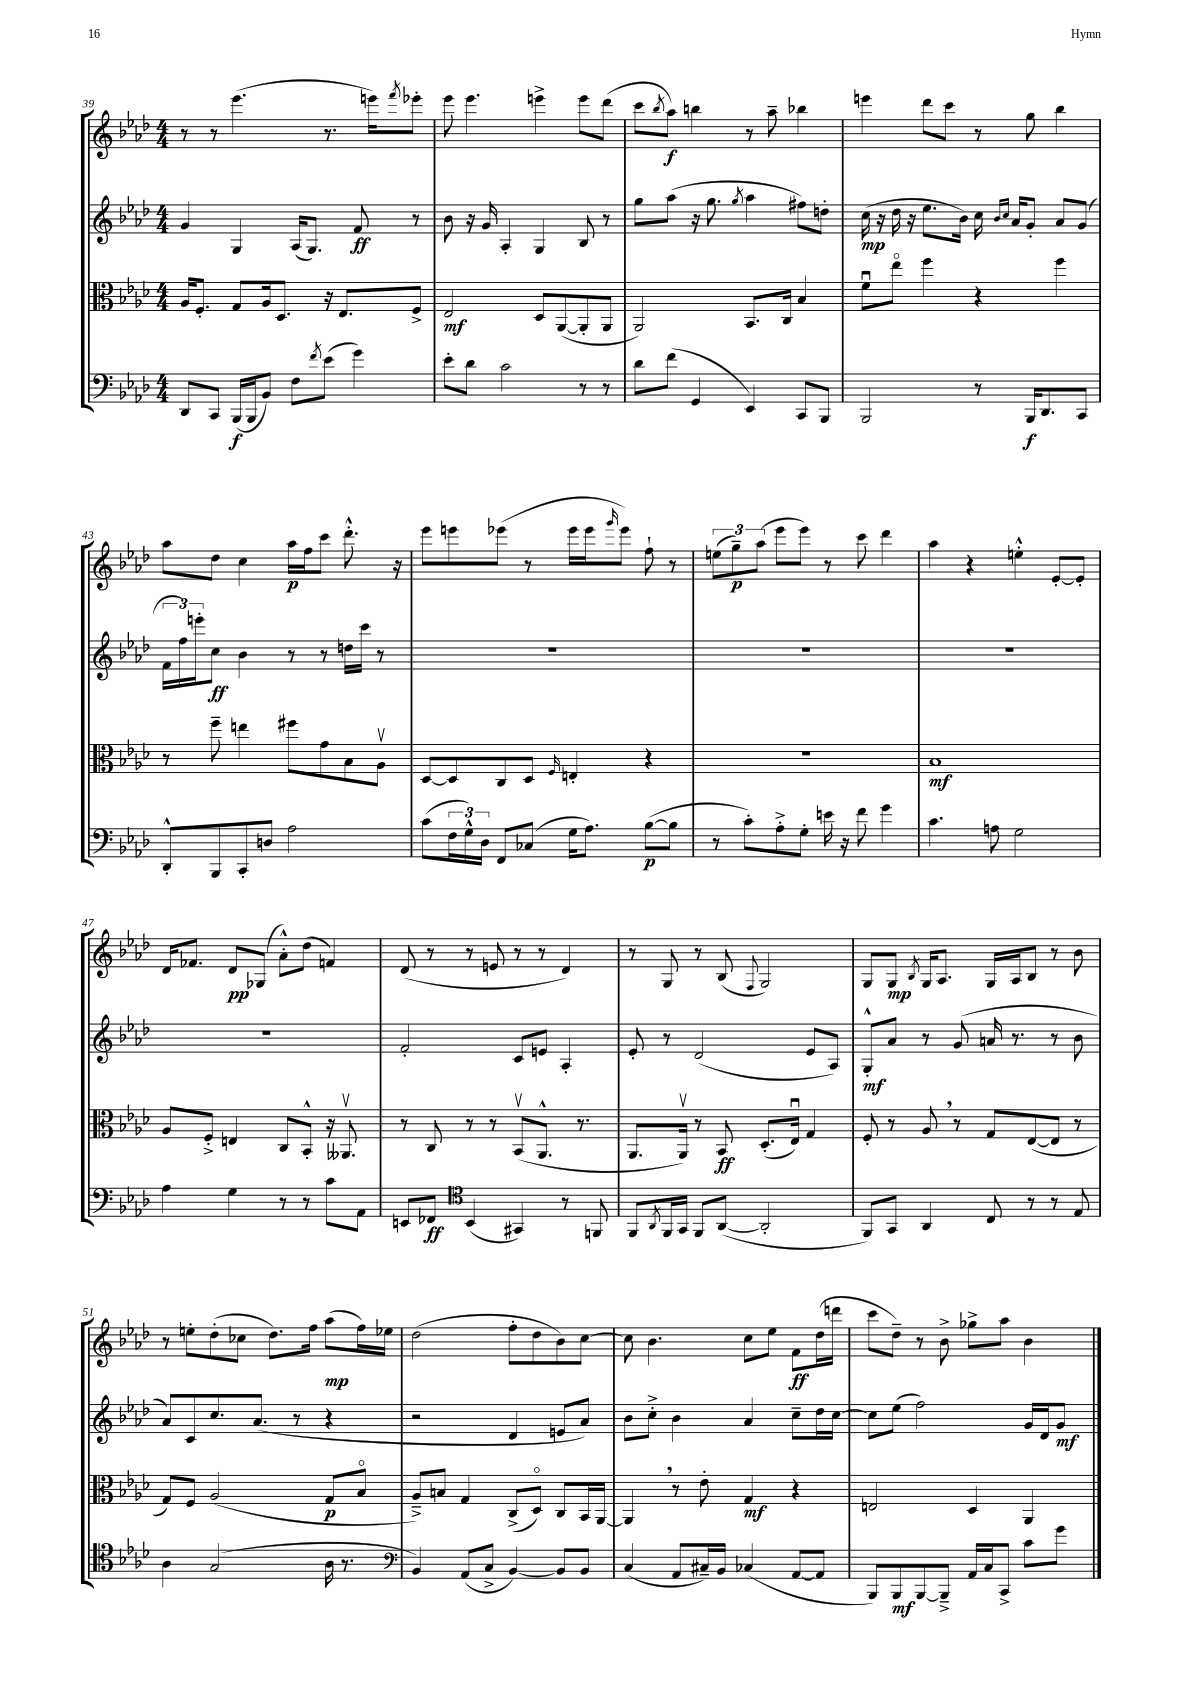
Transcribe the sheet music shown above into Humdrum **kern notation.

**kern	**kern	**kern	**kern
*staff4	*staff3	*staff2	*staff1
*clefF4	*clefC3	*clefG2	*clefG2
*k[b-e-a-d-]	*k[b-e-a-d-]	*k[b-e-a-d-]	*k[b-e-a-d-]
*M4/4	*M4/4	*M4/4	*M4/4
8DD-	16A-	4g	8r
.	8.F'	.	.
8CC	.	.	8r
(16BBB-	8G	4G	(4.eee-
16BBB-	.	.	.
8BB-)	16A-	.	.
.	8.D-	.	.
8F	.	(16A-	.
.	.	8.G)	.
8qf	.	.	.
(8e-	16r	.	8.r
.	8.E-	.	.
4g)	.	8f	.
.	.	.	16eee)
.	.	.	8qfff
.	8F^	8r	8eee-'
=	=	=	=
8e-'	2E-	8b-	8eee-
8d-	.	16r	4.eee-
.	.	16g	.
2c	.	4A-'	.
.	8D-	4G	4eee^
.	([8AA-	.	.
8r	8AA-']	8B-	8eee
8r	8AA-	8r	(8ddd-
=	=	=	=
8d-	2AA-)	8gg	8ccc
.	.	.	8qbb-
(8f	.	(8aa-	8aa-)
4GG	.	16r	4bb
.	.	8.gg	.
.	.	8qgg	.
4EE-)	8.BB-	4aa-	8r
.	.	.	8aa-~
.	16C	.	.
8CC	4B-	8ff#)	4bb-
8BBB-	.	8dd'	.
=	=	=	=
2BBB-	8fu	(16cc	4eee
.	.	16r	.
.	8ee-o	16dd-	.
.	.	16r	.
.	4ff	8.ee-	8ddd-
.	.	.	8ccc
.	.	16b-)	.
8r	4r	16cc	8r
.	.	16qqb-	.
.	.	16qqcc	.
.	.	16a-	.
16BBB-	.	8g'	8gg
8.DD-	.	.	.
.	4ff	8a-	4bb-
8CC	.	(8g	.
=	=	=	=
8DD-'^^	8r	24f	8aa-
.	.	24ff)	.
.	.	24eee'	.
8BBB-	8ff~	8cc	8dd-
8CC'	4ee	4b-	4cc
8D	.	.	.
2A-	8ff#	8r	16aa-
.	.	.	16ff
.	8g	8r	8ccc
.	8B-	16dd	8.ddd-'^^
.	.	16ccc	.
.	8A-v	8r	.
.	.	.	16r
=	=	=	=
(8c	[8D-	1r	8eee-
24F	8D-]	.	8eee
24G^^)	.	.	.
24D-	.	.	.
8FF	8C	.	(8eee-
(8C-	8D-	.	8r
.	16qqF	.	.
16G	4E'	.	16eee-
8.A-)	.	.	16eee-
.	.	.	16qqggg
.	.	.	8eee-)
([8B-	4r	.	8ff`
8B-]	.	.	8r
=	=	=	=
8r	1r	1r	(12ee
.	.	.	12gg~)
8c')	.	.	.
.	.	.	(12aa-
8A-'^	.	.	8eee-
8G'	.	.	8eee-)
16e	.	.	8r
16r	.	.	.
8f	.	.	8ccc
4g	.	.	4ddd-
=	=	=	=
4.c	1B-	1r	4aa-
.	.	.	4r
8A	.	.	.
2G	.	.	4ee'^^
.	.	.	[8e-'
.	.	.	8e-']
=	=	=	=
4A-	8A-	1r	16d-
.	.	.	8.f-
.	8F'^	.	.
4G	4E	.	8d-
.	.	.	(8G-
8r	8C	.	8a-'^^)
8r	8BB-'^^	.	(8dd-
8c	16r	.	4f)
.	8.AA--v	.	.
8AA-	.	.	.
=	=	=	=
8EE	8r	2f'	(8d-
8FF-	8C	.	8r
*clefC4	*	*	*
(4BB-	8r	.	8r
.	8r	.	8e
4GG#)	(8BB-v	8c	8r
.	8.AA-^^	8e	8r
8r	.	4A-'	4d-)
.	8.r	.	.
8FF	.	.	.
=	=	=	=
8FF	8.AA-	8e-'	8r
8qAA-	.	.	.
16FF	.	8r	8G
16GG	16AA-v)	.	.
8FF	8r	(2d-	8r
([8AA-	8BB-	.	(8B-
.	.	.	8qqF
2AA-']	(8.D-'	.	2G)
.	16E-u)	.	.
.	4G	8e-	.
.	.	8A-)	.
=	=	=	=
8FF)	8F'	8G'^^	8G
8GG	8r	8a-	8G
.	.	.	8qB-
4AA-	8A-	8r	16G
.	.	.	8.A-
.	8r	(8g	.
8C	8G	16a	16G
.	.	8.r	16A-
8r	([8E-	.	8B-
8r	8E-]	8r	8r
8E-	8r	8b-	8b-
=	=	=	=
4A-	8G)	8a-)	8r
.	8F	8c	8ee'
(2G	(2A-	8.cc	(8dd-'
.	.	.	8cc-
.	.	(8.a-	.
.	.	.	8.dd-)
.	.	8r	.
.	.	.	16ff
16A-	8G	4r	(8aa-
8.r	.	.	.
.	8B-o	.	16ff)
.	.	.	16ee-
=	=	=	=
*clefF4	*	*	*
4BB-)	8A-~^)	2r	(2dd-
.	8B	.	.
(8AA-	4G	.	.
8C^	.	.	.
[4BB-)	(8C^	4d-	8ff'
.	8D-o)	.	8dd-
8BB-]	8C	8e	8b-)
8BB-	16BB-	8a-)	[8cc
.	[16AA-	.	.
=	=	=	=
(4C	4AA-]	8b-	8cc]
.	.	8cc'^	4.b-
8AA-	8r	4b-	.
16C#~)	8e-'	.	.
16BB-	.	.	.
(4C-	4G	4a-	8cc
.	.	.	8ee-
[8AA-	4r	8cc~	8f
8AA-]	.	16dd-	(16dd-
.	.	[16cc	16ddd
=	=	=	=
8BBB-)	2E	8cc]	8ccc
8BBB-	.	(8ee-	8dd-~)
[8BBB-	.	2ff)	8r
8BBB-~^]	.	.	8b-^
16AA-	4D-	.	8gg-^
16C	.	.	.
8CC^	.	.	8aa-
8c	4AA-	16g	4b-
.	.	16d-	.
8g	.	8g	.
==	==	==	==
*-	*-	*-	*-
